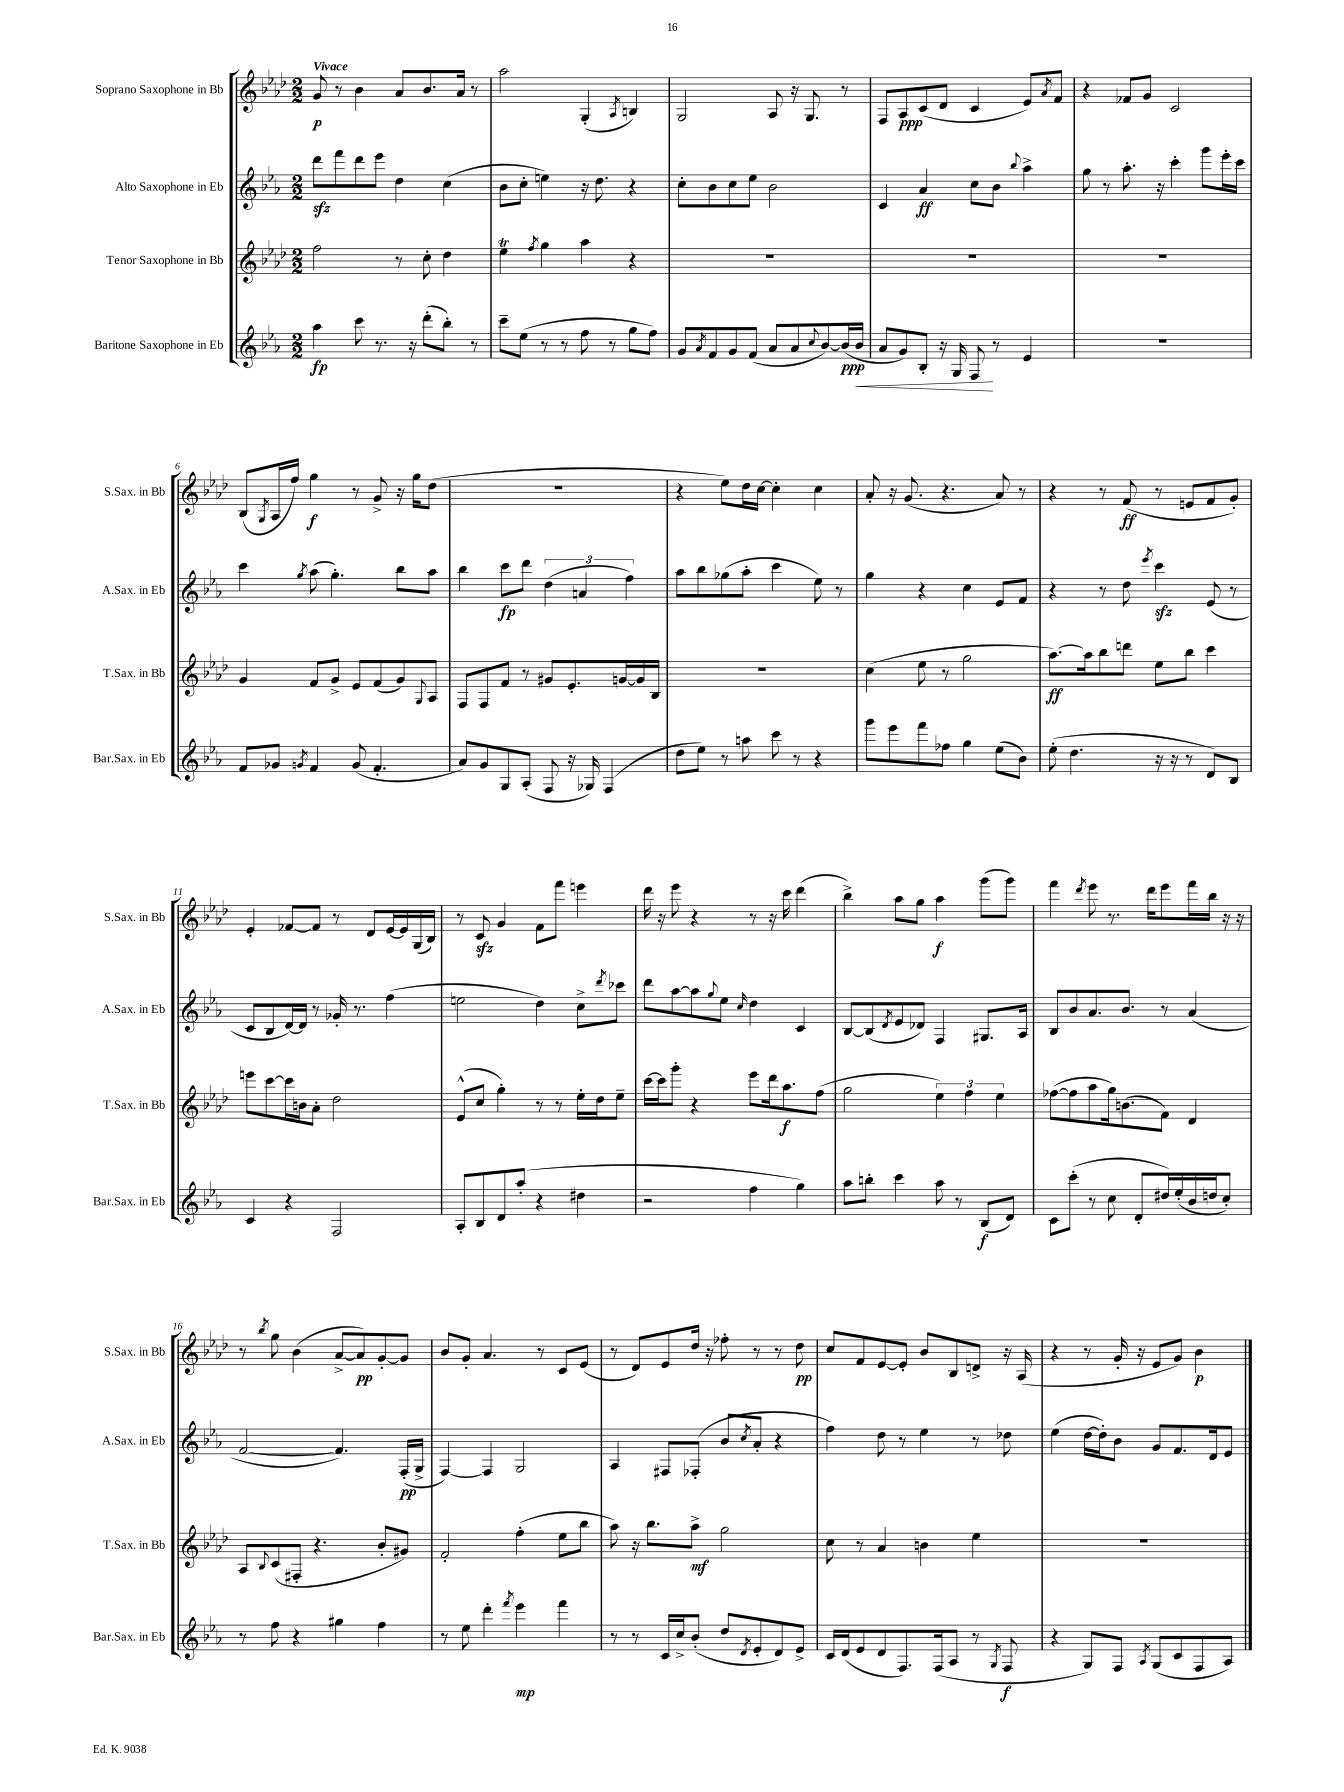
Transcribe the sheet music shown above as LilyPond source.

<<
\new StaffGroup <<
\new Staff = "s0" \with { instrumentName = "Soprano Saxophone in Bb" shortInstrumentName = "S.Sax. in Bb" } {
    \clef treble \key aes \major \numericTimeSignature \time 2/2 \tempo "Vivace"
    g'8\p r8 bes'4 aes'8 bes'8. aes'16 r8 |
    aes''2 g4-.( \acciaccatura { aes8 } b4) |
    g2 aes8 r16 g8. r8 |
    f8 aes8\ppp c'8( des'8 c'4 ees'8) \acciaccatura { aes'8 } f'8 |
    r4 fes'8 g'8 c'2 |
    bes8( \acciaccatura { g8 } aes16 f''16) g''4\f r8 g'8-> r16 g''16 des''8( |
    R1 |
    r4 ees''8) des''16 c''16~ c''4-. c''4 |
    aes'8-. r16 g'8.( r4. aes'8) r8 |
    r4 r8 f'8\ff( r8 e'8 f'8 g'8-.) |
    ees'4-. fes'8~ fes'8 r8 des'8 ees'16~ ees'16 g16( bes16) |
    r8 c'8\sfz g'4 f'8 f'''8 e'''4 |
    des'''16 r16 ees'''8 r4 r8 r16 c'''16 des'''4( |
    bes''4->) aes''8 g''8 aes''4\f g'''8( g'''8) |
    f'''4 \acciaccatura { des'''8 } ees'''8 r8. des'''16 ees'''8 f'''16 bes''16 r16 r16 |
    r8 \acciaccatura { bes''8 } g''8 bes'4( aes'8~-> aes'8\pp) g'8~-. g'8 |
    bes'8 g'8-. aes'4. r8 c'8 ees'8( |
    r8 des'8) ees'8 des''16 r16 fes''8-. r8 r8 des''8\pp |
    c''8 f'8 ees'8~ ees'8-. bes'8 bes8 d'8-> r16 aes16( |
    r4 r8 g'16-. r16 ees'8 g'8) bes'4\p \bar "|." |
}
\new Staff = "s1" \with { instrumentName = "Alto Saxophone in Eb" shortInstrumentName = "A.Sax. in Eb" } {
    \clef treble \key ees \major \numericTimeSignature \time 2/2
    d'''8\sfz f'''8 d'''8 ees'''8 d''4 c''4( |
    bes'8 c''8-. e''4) r16 d''8. r4 |
    c''8-. bes'8 c''8 ees''8 bes'2 |
    c'4 aes'4\ff c''8 bes'8 \appoggiatura { bes''8 } aes''4-> |
    g''8 r8 aes''8.-. r16 c'''4-. g'''8 ees'''16-. c'''16 |
    c'''4 \acciaccatura { g''8 } aes''8( g''4.-.) bes''8 aes''8 |
    bes''4 c'''8\fp d'''8 \tuplet 3/2 { d''4( a'4 f''4) } |
    aes''8 bes''8 ges''8( aes''8-. c'''4 ees''8) r8 |
    g''4 r4 c''4 ees'8 f'8 |
    r4 r8 d''8 \acciaccatura { ees'''8 } c'''4\sfz ees'8( r8 |
    c'8 bes8 d'16~) d'16 r8 ges'16-. r8. f''4( |
    e''2 d''4) c''8-> \acciaccatura { d'''8 } ces'''8 |
    d'''8 aes''8~ aes''8 \appoggiatura { g''8 } ees''8 \grace { c''16 } d''4 c'4 |
    bes8~ bes8( \acciaccatura { d'8 } ees'8 des'8) f4 gis8. aes16 |
    bes8 bes'8 aes'8. bes'8. r8 aes'4( |
    f'2~ f'4.) f16-.\pp( g16-> |
    f4~) f4 g2 |
    aes4 fis8 fes8-.( bes'8 \acciaccatura { c''8 } aes'8-. r4 |
    f''4) d''8 r8 ees''4 r8 des''8 |
    ees''4( d''16~ d''16-.) bes'8 g'8 f'8. d'16 ees'8 \bar "|." |
}
\new Staff = "s2" \with { instrumentName = "Tenor Saxophone in Bb" shortInstrumentName = "T.Sax. in Bb" } {
    \clef treble \key aes \major \numericTimeSignature \time 2/2
    f''2 r8 c''8-. des''4 |
    ees''4\trill \acciaccatura { f''8 } g''4 aes''4 r4 |
    R1 |
    R1 |
    R1 |
    g'4 f'8 g'8-> ees'8 f'8( g'8) \appoggiatura { g8 } aes8 |
    f8 f8 f'8 r8 gis'8 ees'8.-. g'16~ g'16 bes16 |
    R1 |
    c''4( ees''8 r8 g''2 |
    aes''8.~\ff) aes''16 bes''8 d'''8 ees''8 bes''8 c'''4 |
    e'''8 c'''8~ c'''16 b'16 aes'8-. des''2 |
    ees'8-^( c''8 g''4-.) r8 r8 ees''16-. des''16 ees''8-- |
    c'''16~ c'''16 g'''8-. r4 ees'''8 des'''16 aes''8.\f f''8( |
    g''2 \tuplet 3/2 { ees''4) f''4 ees''4 } |
    fes''8~( fes''8 aes''8 g''16) b'8.( f'8) des'4 |
    aes8 \appoggiatura { bes8 } c'8( fis8-. r4. bes'8-. gis'8) |
    f'2-. f''4-.( ees''8 bes''8 |
    aes''8) r16 bes''8. aes''8->\mf g''2 |
    c''8 r8 aes'4 b'4 ees''4 |
    R1 \bar "|." |
}
\new Staff = "s3" \with { instrumentName = "Baritone Saxophone in Eb" shortInstrumentName = "Bar.Sax. in Eb" } {
    \clef treble \key ees \major \numericTimeSignature \time 2/2
    aes''4\fp c'''8 r8. r16 d'''8-.( bes''8-.) r8 |
    c'''8-- ees''8( r8 r8 f''8 r8 g''8 f''8) |
    g'8 \acciaccatura { aes'8 } f'8 g'8 f'8( aes'8 aes'8 \appoggiatura { c''8 } bes'8~) bes'16\ppp( bes'16\< |
    aes'8 g'8) bes8-. r16 g16 f8\! r8 ees'4 |
    R1 |
    f'8 ges'8 \acciaccatura { g'8 } f'4 g'8( f'4.-. |
    aes'8) g'8 g8 aes8-.( f8 r16 ges16) f4( |
    d''8 ees''8) r8 a''8 c'''8 r8 r4 |
    g'''8 ees'''8 f'''8 fes''8 g''4 ees''8( bes'8) |
    ees''8-.( d''4. r16 r16 r8 d'8) bes8 |
    c'4 r4 f2 |
    aes8-. bes8 d'8 aes''8-.( r4 dis''4 |
    r2 f''4 g''4) |
    aes''8 b''8-. c'''4 aes''8 r8 bes8\f( d'8) |
    c'8 c'''8-.( r8 c''8 d'8-. dis''16) ees''16-.( bes'16 d''16 c''8-.) |
    r8 f''8 r4 gis''4 f''4 |
    r8 ees''8 d'''4-. \acciaccatura { f'''8 } ees'''4\mp f'''4 |
    r8 r8 c'16 c''16-> bes'8-.( d''8 \acciaccatura { d'8 } ees'8-. d'8) ees'8-> |
    c'16 d'16( ees'8 d'8 f8.) f16( aes8 r8 \acciaccatura { g8 } f8\f |
    r4 g8) f8 \acciaccatura { aes8 } g8( c'8 f8 aes8) \bar "|." |
}
>>
>>
